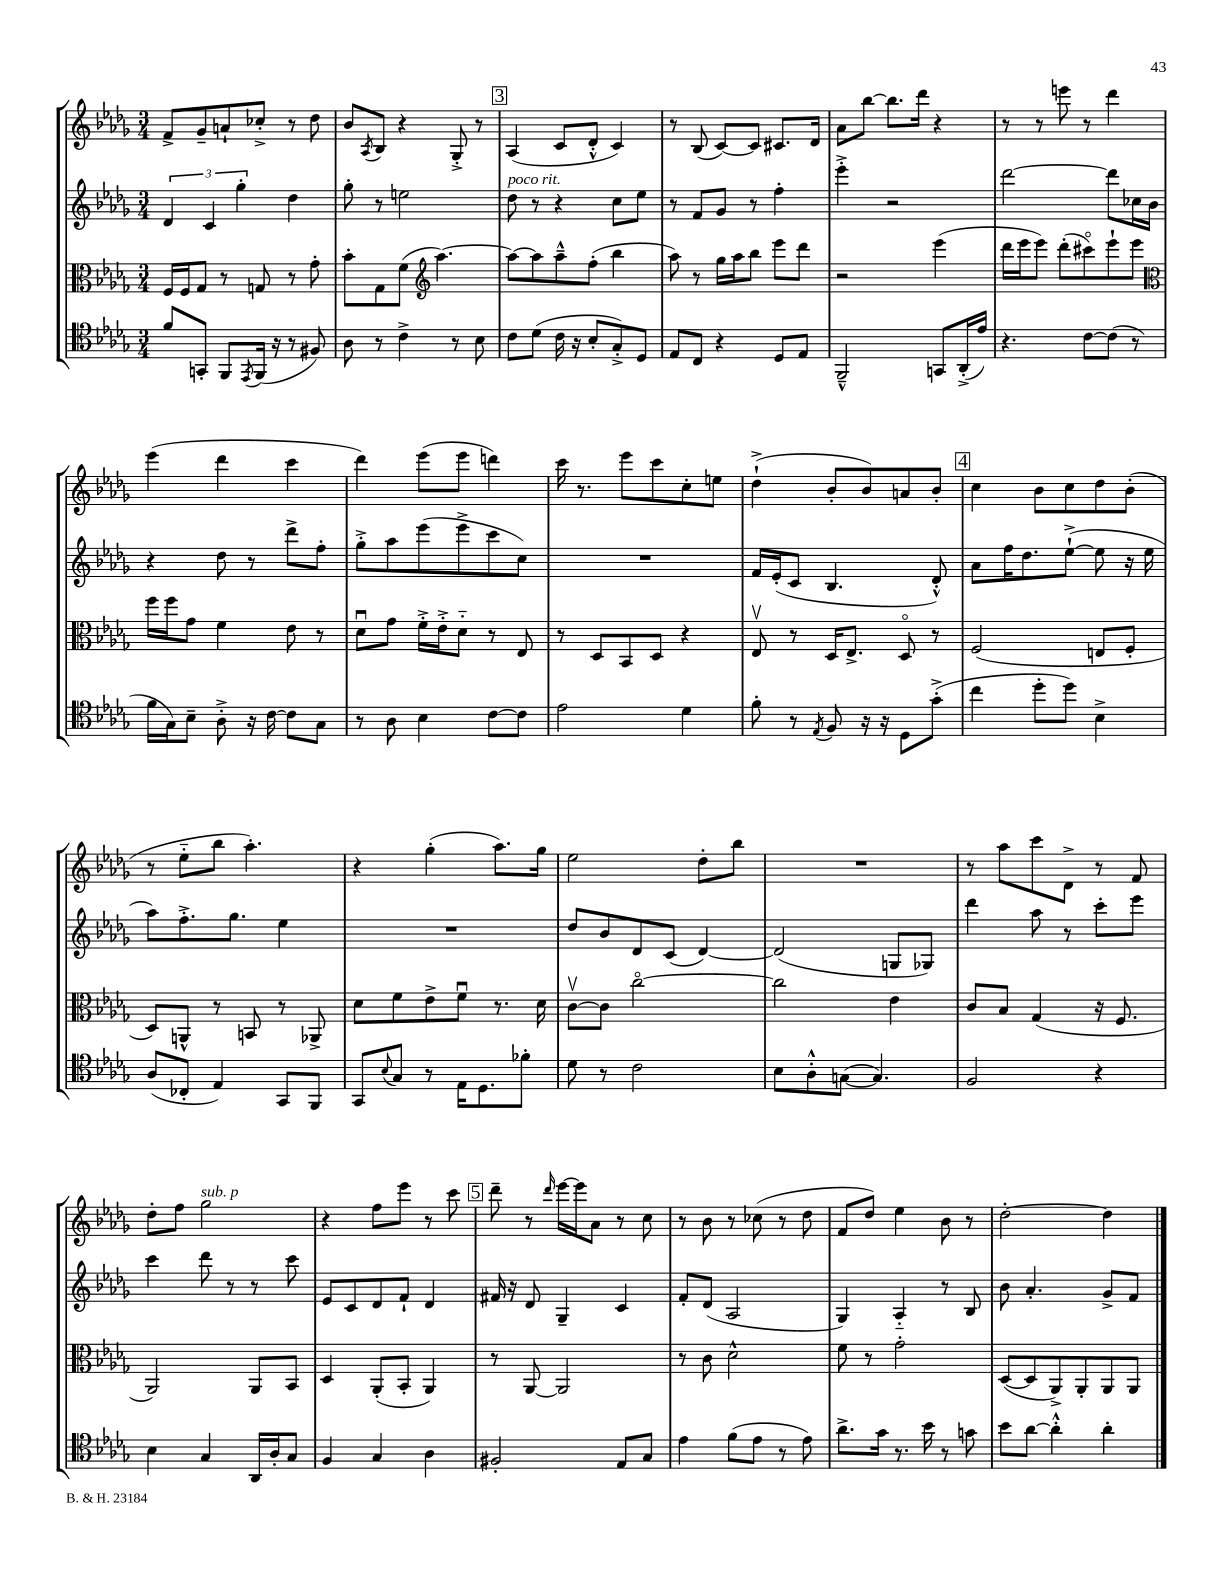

**kern	**kern	**kern	**kern
*staff4	*staff3	*staff2	*staff1
*clefC4	*clefC3	*clefG2	*clefG2
*k[b-e-a-d-g-]	*k[b-e-a-d-g-]	*k[b-e-a-d-g-]	*k[b-e-a-d-g-]
*M3/4	*M3/4	*M3/4	*M3/4
8f/L	16F/LL	6d-/	8f^/L
.	16F/J	.	.
8GG'/J	8G-/J	.	8g-~/
.	.	6c/	.
8FF/L	8r	.	8a`/
.	.	6gg-'\	.
8qEE-/	.	.	.
(16FF/Jk	8G/	.	8cc-'^/J
16r	.	.	.
8r	8r	4dd-\	8r
8F#/)	8g-'\	.	8dd-\
=	=	=	=
8A-\	8b-'\L	8gg-'\	8b-/L
.	.	.	8qA-/
8r	8G-\	8r	8B-/J
4c^\	(8f\J	2ee\	4r
*	*clefG2	*	*
.	[4.aa-\)	.	.
8r	.	.	8G-'^/
8B-\	.	.	8r
=	=	=	=
8c\L	8aa-\_L	8dd-\	(4A-/
(8d-\J	8aa-\]	8r	.
16c\	8aa-~^^\	4r	8c/L
16r	.	.	.
8B-'/L	(8ff'\J	.	8d-'^^/J
8G-'^/)	4bb-\	8cc\L	4c/)
8D-/J	.	8ee-\J	.
=	=	=	=
8E-/L	8aa-\)	8r	8r
8C/J	8r	8f/L	(8B-/
4r	16gg-\LL	8g-/J	[8c/L)
.	16aa-\J	.	.
.	8bb-\J	8r	8c/]J
8D-/L	8eee-\L	4ff'\	8.c#/L
8E-/J	8ddd-\J	.	.
.	.	.	16d-/Jk
=	=	=	=
2FF~^^/	2r	4eee-'^\	8a-\L
.	.	.	[8bb-\J
.	.	2r	8.bb-\]L
.	.	.	16ddd-\Jk
8GG/L	(4eee-\	.	4r
(16AA-'^/L	.	.	.
16e-/JJ)	.	.	.
=	=	=	=
4.r	16ddd-\LL	[2ddd-\	8r
.	16eee-\J	.	.
.	8eee-\J)	.	8r
.	(8ddd-'\L	.	8eee\
[8c\L	8ccc#o\)	.	8r
(8c\]J	8eee-`\	8ddd-\]L	4ddd-\
8r	8eee-\J	16cc-\L	.
.	.	16b-\JJ	.
=	=	=	=
*	*clefC3	*	*
16f\LL	16ff\LL	4r	(4eee-\
16G-\J)	16ff\J	.	.
8B-~\J	8g-\J	.	.
8A-'^\	4f\	8dd-\	4ddd-\
16r	.	8r	.
[16c\	.	.	.
8c\]L	8e-\	8ddd-^\L	4ccc\
8G-\J	8r	8ff'\J	.
=	=	=	=
8r	8d-u\L	8gg-'^\L	4ddd-\)
8A-\	8g-\J	8aa-\	.
4B-\	16f'^\LL	(8eee-\	(8eee-\L
.	16e-'^\J	.	.
.	8d-'~\J	8eee-^\	8eee-\J
[8c\L	8r	8ccc\	4ddd\)
8c\]J	8E-/	8cc\J)	.
=	=	=	=
2e-\	8r	2.r	16ccc\
.	.	.	8.r
.	8D-/L	.	.
.	8BB-/	.	8eee-\L
.	8D-/J	.	8ccc\
4d-\	4r	.	8cc'\
.	.	.	8ee\J
=	=	=	=
8f'\	8E-v/	16f/LL	(4dd-`^\
.	.	(16e-'/J	.
8r	8r	8c/J	.
8qE-/	.	.	.
8F/	16D-/LK	4.B-/	8b-'/L
.	8.E-^/J	.	.
16r	.	.	8b-/)
16r	.	.	.
8D-\L	8D-o/	.	8a/
(8g-'^\J	8r	8d-'^^/)	8b-'/J
=	=	=	=
4cc\	(2F/	8a-\L	4cc\
.	.	16ff\K	.
.	.	8.dd-\	.
8dd-'\L	.	.	8b-\L
8dd-\J)	.	([8ee-`^\J	8cc\
4B-^\	8E/L	8ee-\]	8dd-\
.	8F'/J	16r	(8b-'\J
.	.	16ee-\	.
=	=	=	=
(8A-/L	8D-/L)	8aa-\L)	8r
8C-'/J	8AA^^/J	8.ff'^\	8ee-'~\L
4E-/)	8r	.	8bb-\J
.	.	8.gg-\J	.
.	8BB/	.	4.aa-'\)
8GG-/L	8r	4ee-\	.
8FF/J	8AA-^/	.	.
=	=	=	=
8GG-/L	8d-\L	2.r	4r
8qqB-/	.	.	.
8G-/J	8f\	.	.
8r	8e-^\	.	(4gg-'\
16E-\LK	8fu\J	.	.
8.D-\	.	.	.
.	8.r	.	8.aa-\L)
8f-'\J	.	.	.
.	16d-\	.	16gg-\Jk
=	=	=	=
8d-\	[8cv\L	8dd-/L	2ee-\
8r	8c\]J	8b-/	.
2c\	[2cco\	8d-/	.
.	.	(8c/J	.
.	.	[4d-/)	8dd-'\L
.	.	.	8bb-\J
=	=	=	=
8B-\L	2cc\]	(2d-/]	2.r
8A-'^^\	.	.	.
([8G\J	.	.	.
4.G/])	.	.	.
.	4e-\	8G/L	.
.	.	8G-/J)	.
=	=	=	=
2F/	8c/L	4ddd-\	8r
.	8B-/J	.	8aa-\L
.	(4G-/	8aa-\	8ccc\
.	.	8r	8d-^\J
4r	16r	8ccc'\L	8r
.	8.F/	.	.
.	.	8eee-\J	8f/
=	=	=	=
4B-\	2AA-/)	4ccc\	8dd-'\L
.	.	.	8ff\J
4G-/	.	8ddd-\	2gg-\
.	.	8r	.
16AA-/LL	8AA-/L	8r	.
16A-'/J	.	.	.
8G-/J	8BB-/J	8ccc\	.
=	=	=	=
4F/	4D-/	8e-/L	4r
.	.	8c/	.
4G-/	(8AA-'/L	8d-/	8ff\L
.	8BB-'/J	8f`/J	8eee-\J
4A-\	4AA-/)	4d-/	8r
.	.	.	8ccc\
=	=	=	=
2F#'/	8r	16f#/	8ddd-~\
.	.	16r	.
.	[8AA-/	8d-/	8r
.	.	.	16qqddd-/
.	2AA-/]	4G-~/	[16eee-\LL
.	.	.	16eee-\]J
.	.	.	8a-\J
8E-/L	.	4c/	8r
8G-/J	.	.	8cc\
=	=	=	=
4e-\	8r	8f'/L	8r
.	8c\	(8d-/J	8b-\
(8f\L	2d-^^\	2A-/	8r
8e-\J	.	.	(8cc-\
8r	.	.	8r
8e-\)	.	.	8dd-\
=	=	=	=
8.a-^\L	8f\	4G-/)	8f/L
.	8r	.	8dd-/J)
16g-\Jk	.	.	.
8.r	2g-'\	4A-'~/	4ee-\
16b-\	.	.	.
8r	.	8r	8b-\
8g\	.	8B-/	8r
=	=	=	=
8b-\L	([8D-/L	8b-\	[2dd-'\
[8a-\J	8D-/]	4.a-'/	.
4a-'^^\]	8AA-^/)	.	.
.	8AA-'/	.	.
4a-'\	8AA-/	8g-^/L	4dd-\]
.	8AA-/J	8f/J	.
==	==	==	==
*-	*-	*-	*-
